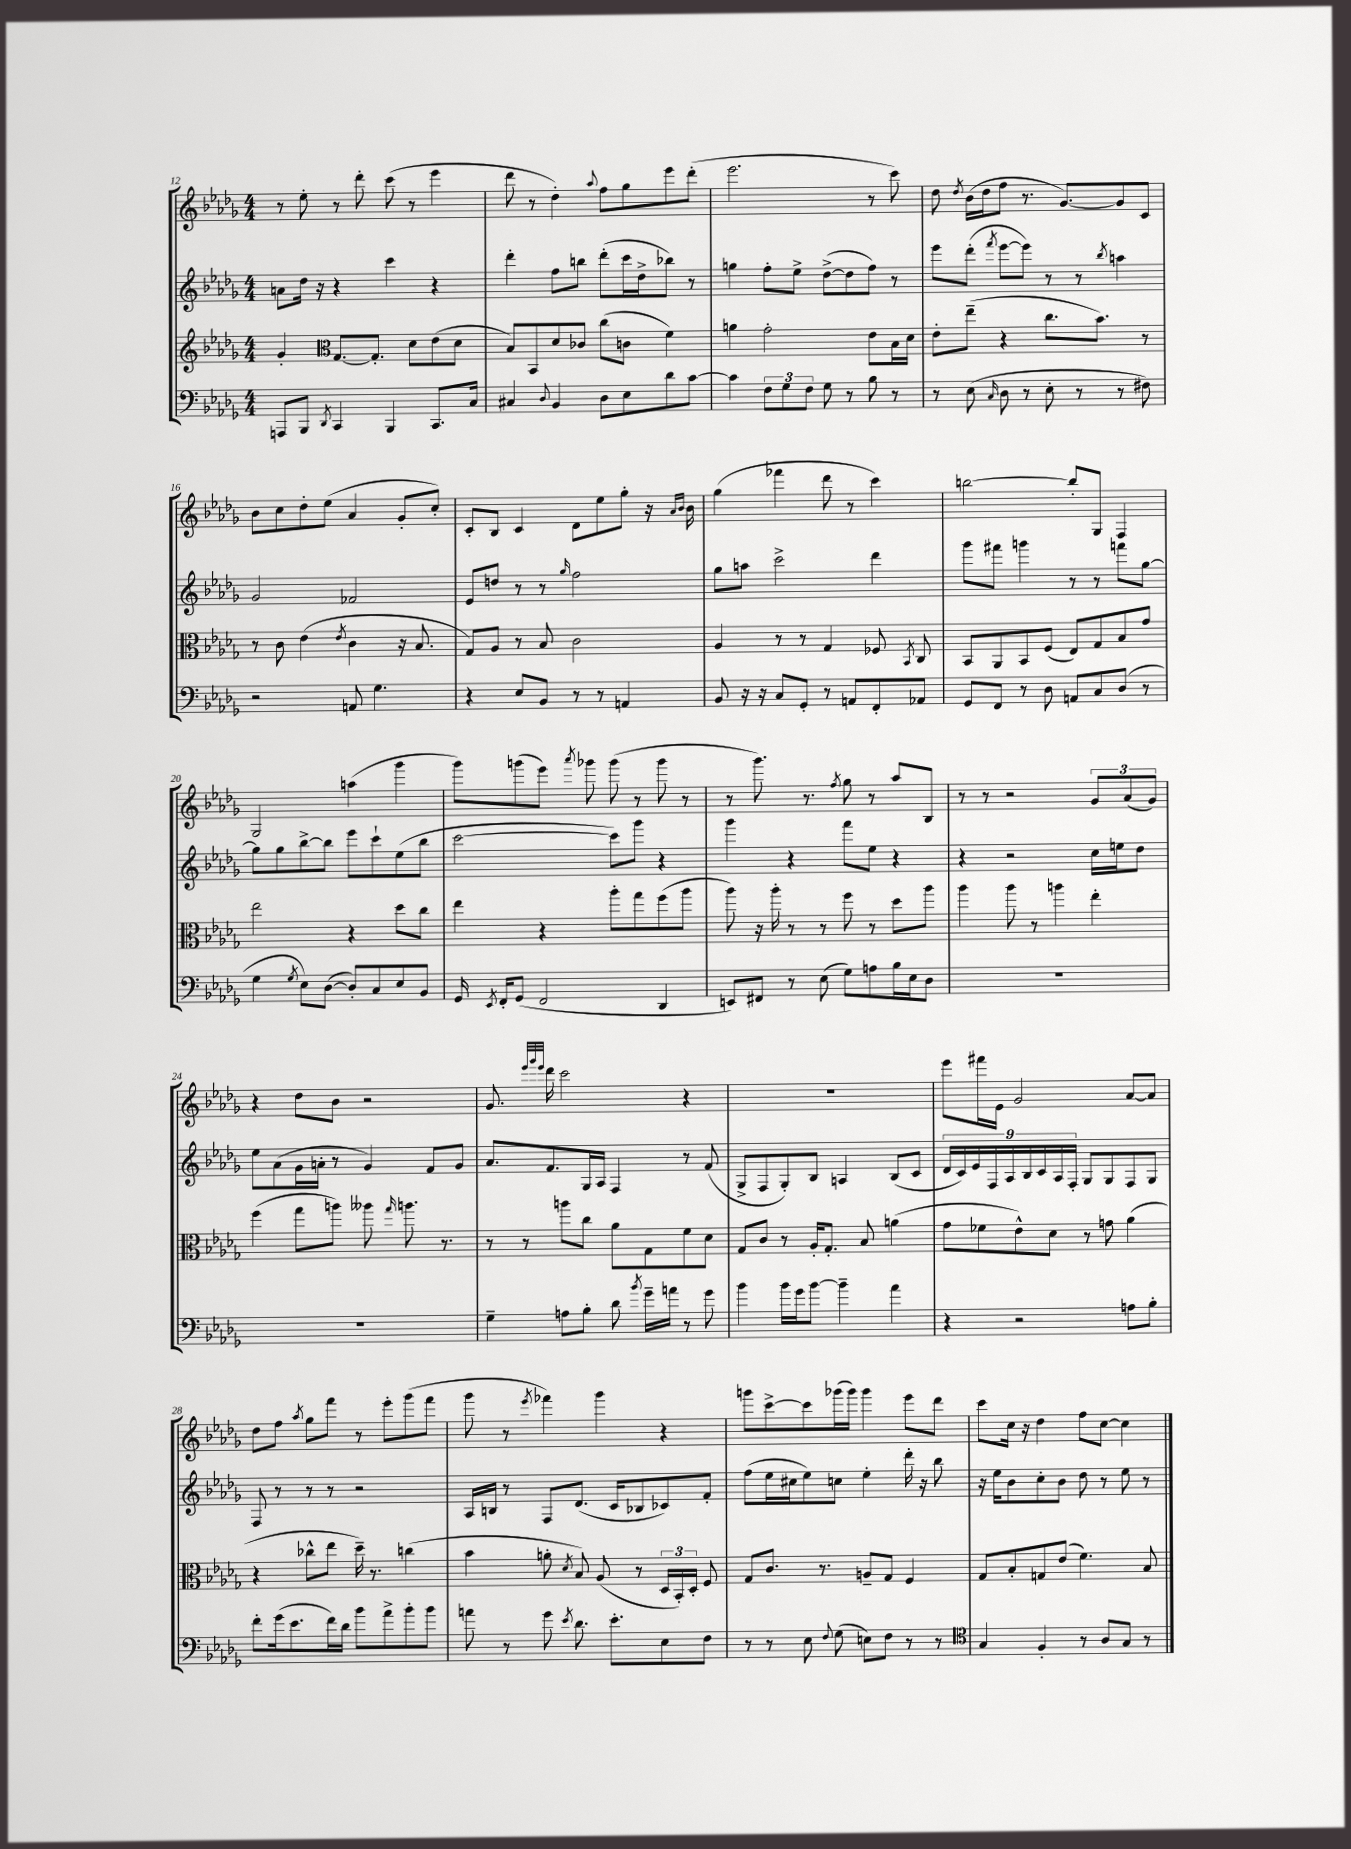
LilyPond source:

<<
\new StaffGroup <<
\new Staff = "s0" {
    \clef treble \key des \major \numericTimeSignature \time 4/4
    \autoBeamOff r8 ees''8-. r8 des'''8-. c'''8( r8 ees'''4 |
    des'''8 r8 des''4-.) \appoggiatura { aes''8 } f''8[ ges''8 ees'''8 des'''8]-.( |
    ees'''2. r8 c'''8) |
    des''8 \acciaccatura { des''8 } bes'16[( des''16 f''8] r8. ges'8.[~) ges'8 c'8] |
    bes'8[ c''8 des''8-. ees''8]( aes'4 ges'8[-. c''8]-.) |
    c'8[-. bes8] c'4 des'8[ ees''8 ges''8]-. r16 \grace { aes'16[ bes'16] } bes'16 |
    ges''4( fes'''4 des'''8 r8 c'''4) |
    b''2~ b''8[-. ges8] f4 |
    ges2 a''4( ges'''4 |
    ges'''8[) g'''8( ees'''8]) \acciaccatura { aes'''8 } ges'''8 ges'''8( r8 ges'''8 r8 |
    r8 ges'''8.) r8. \acciaccatura { f''8 } ges''8 r8 aes''8[ bes8] |
    r8 r8 r2 \tuplet 3/2 { ges'8[ aes'8( ges'8]) } |
    r4 des''8[ bes'8] r2 |
    ges'8. \grace { ees'''32[ ges'''32 ees'''32] } des'''16 c'''2 r4 |
    R1 |
    ees'''8[ fis'''16 ees'16] ges'2 aes'8[~ aes'8] |
    des''8[ f''8] \acciaccatura { aes''8 } ges''8[ f'''8] r8 ees'''8[-. ges'''8( f'''8] |
    ges'''8 r8 \acciaccatura { ees'''8 } fes'''4) ges'''4 r4 |
    g'''8[ c'''8~-> c'''8 ges'''16( ges'''16]) ges'''4 ees'''8[ des'''8] |
    c'''8[ c''16] r16 des''4 f''8[ c''8]~ c''4 \bar "|." |
}
\new Staff = "s1" {
    \clef treble \key des \major \numericTimeSignature \time 4/4
    \autoBeamOff a'8[ des''16] r16 r4 c'''4 r4 |
    des'''4-. f''8[ b''8] des'''8[-.( c'''16 des''16-> bes''8]) r8 |
    g''4 f''8[-. ees''8]-> des''8[~->( des''8 f''8]) r8 |
    ees'''8[ des'''8]-.( \acciaccatura { f'''8 } ees'''8[~ ees'''8]) r8 r8 \acciaccatura { bes''8 } a''4 |
    ges'2 fes'2 |
    ees'8[ d''8] r8 r8 \grace { ges''16 } f''2 |
    ges''8[ a''8] c'''2-> des'''4 |
    ges'''8[ fis'''8] g'''4 r8 r8 f'''8[ ges''8]~ |
    ges''8[ ges''8 bes''8~-> bes''8] ees'''8[ c'''8-! ees''8( bes''8] |
    c'''2~ c'''8[) ges'''8] r4 |
    ges'''4 r4 f'''8[ ees''8] r4 |
    r4 r2 c''16[ e''16 des''8] |
    ees''8[ aes'8( ges'16 a'16]-. r8 ges'4) f'8[ ges'8] |
    aes'8.[ f'8. ges16 aes16] f4 r8 f'8( |
    ges8[-> f8 ges8-.) bes8] a4 bes8[( c'8] |
    \tuplet 9/8 { des'16[ c'16) ees'16 f16 aes16 bes16 c'16 aes16 f16]-. } ges8[ ges8 f8 ges8] |
    f8 r8 r8 r8 r2 |
    aes16[ b16] r8 f8[ des'8.]( c'16[ bes8 ces'8) f'8]-. |
    f''8[( ees''16 cis''16 ees''8) c''8] ees''4-. des'''16-. r16 bes''8 |
    r16 ees''16[ bes'8 c''8-. bes'8] des''8 r8 ees''8 r8 \bar "|." |
}
\new Staff = "s2" {
    \clef treble \key des \major \numericTimeSignature \time 4/4
    \autoBeamOff ges'4-. \clef alto ges8.[~ ges8.]-. des'8[ ees'8( des'8] |
    bes8[) bes,8 des'8 ces'8] c''8[( c'8] f'4) |
    a'4 ges'2-. ees'8[ bes16 des'16] |
    ees'8[-. ees''8]--( r4 c''8.[ bes'8.]) r8 |
    r8 c'8 ees'4( \acciaccatura { ees'8 } c'4 r16 bes8. |
    ges8[) aes8] r8 bes8 c'2 |
    aes4 r8 r8 ges4 fes8 \acciaccatura { bes,8 } c8 |
    bes,8[ aes,8 bes,8 f8]( ees8[) ges8 bes8 ges'8] |
    ees''2 r4 des''8[ c''8] |
    ees''4 r4 aes''8[-. ges''8 f''8( aes''8] |
    aes''8) r16 aes''16-. r8 r8 f''8 r8 des''8[ aes''8] |
    aes''4 aes''8 r8 a''4 ees''4-. |
    f''4( ges''8[ a''8]) aeses''8 \grace { ges''16 } a''8. r8. |
    r8 r8 a''8[ c''8] aes'8[ ges8 f'8 des'8] |
    ges8[ c'8] r8 aes16[-. ges8.]-. bes8 a'4( |
    ges'8[ fes'8 ees'8-^) des'8] r8 g'8 aes'4( |
    r4 ces''8[-^ ees''8] des''16--) r8. c''4( |
    bes'4 a'8-. \acciaccatura { des'8 } bes8) aes8( r8 \tuplet 3/2 { des16[ bes,16-.) des16]-. } f8 |
    ges8[ c'8.] r8. a8[-- ges8] f4 |
    ges8[ bes8-. g8 ees'8]( f'4.) bes8 \bar "|." |
}
\new Staff = "s3" {
    \clef bass \key des \major \numericTimeSignature \time 4/4
    \autoBeamOff a,,8[ bes,,8] \acciaccatura { des,8 } c,4 bes,,4 c,8.[ c16] |
    cis4 \appoggiatura { des8 } bes,4 des8[ ees8 des'8 c'8]~ |
    c'4 \tuplet 3/2 { f8[ ges8 f8] } ges8 r8 bes8 r8 |
    r8 ees8( \grace { c16 } des8 r8 ees8-. r8 r8 fis8) |
    r2 a,8 ges4. |
    r4 ees8[ bes,8] r8 r8 a,4 |
    bes,8 r16 r16 c8[ ges,8]-. r8 a,8[ f,8-. aes,8] |
    ges,8[ f,8] r8 des8 a,8[ c8 des8]( r8 |
    ges4 \acciaccatura { ges8 } ees8[) des8]~( des8[-.) c8 ees8 bes,8] |
    ges,16 \acciaccatura { ees,8 } f,16[-. ges,8]( f,2 des,4 |
    e,8[) fis,8] r8 ees8( ges8[) a8 bes16 ees16 des8] |
    R1 |
    R1 |
    ges4-- a8[ bes8]-. des'8 \acciaccatura { bes'8 } ges'16[-- a'16] r8 ges'8 |
    bes'4 bes'16[ ges'16 bes'8]~ bes'4-- aes'4 |
    r4 r2 a8[ bes8]-. |
    f'8[-. ges'16( ees'8. f'16) des'16] bes'8[ aes'8-> bes'8-. bes'8] |
    a'8 r8 ges'8 \acciaccatura { ees'8 } des'8. ees'8.[-. ees8 f8] |
    r8 r8 ees8 \appoggiatura { f8 } ges8( e8[) f8] r8 r8 |
    \clef tenor ges4 f4-. r8 aes8[ ges8] r8 \bar "|." |
}
>>
>>
\layout { \context { \Score currentBarNumber = #12 } }
